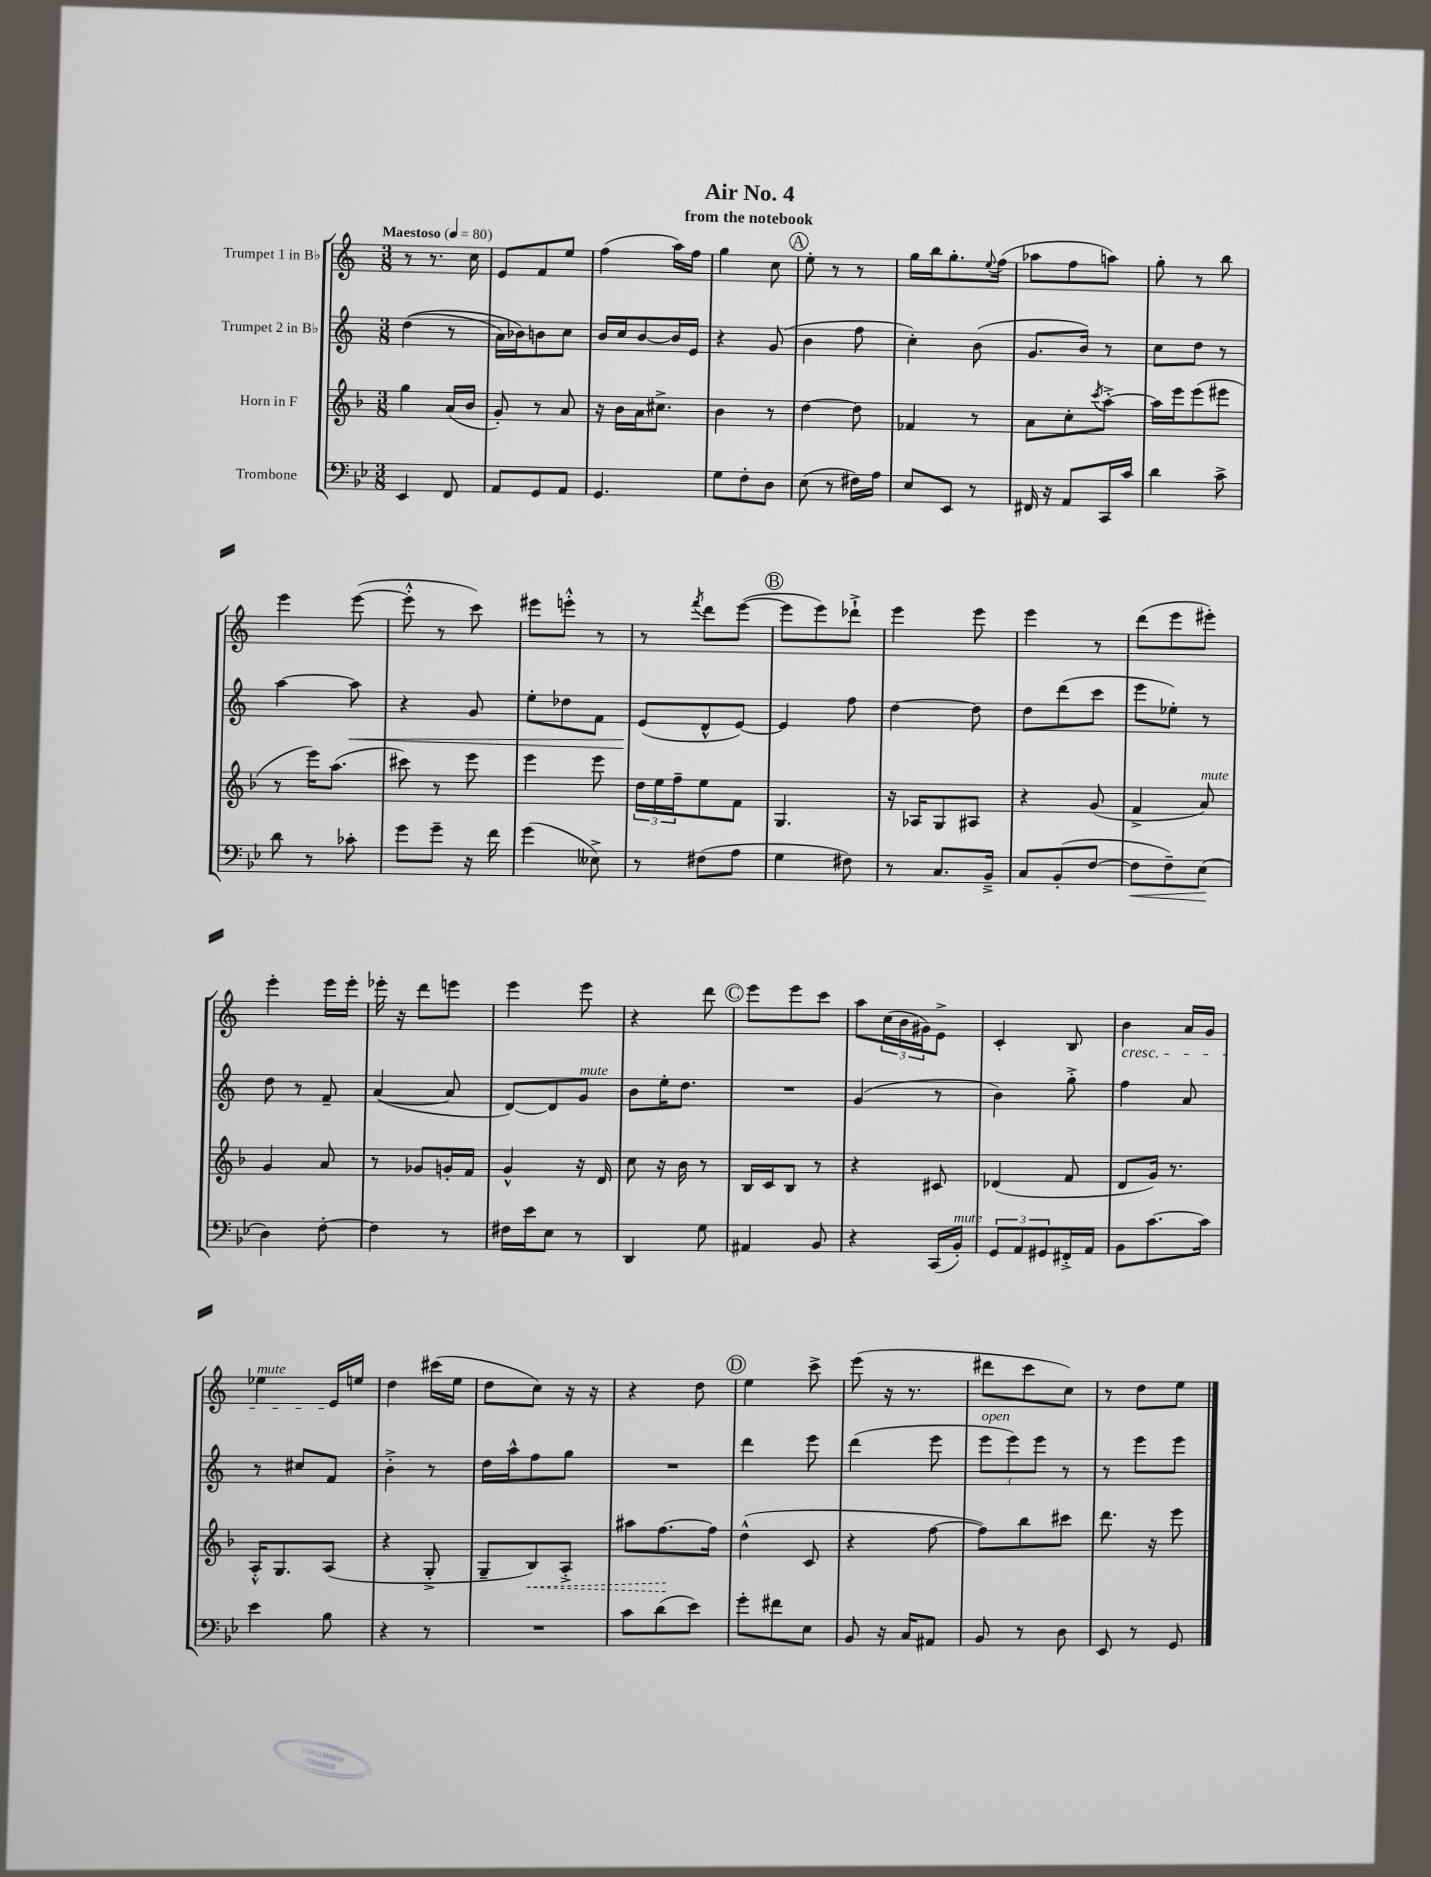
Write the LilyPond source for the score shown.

\header { title = "Air No. 4" subtitle = "from the notebook" }
<<
\new StaffGroup <<
\new Staff = "s0" \with { instrumentName = "Trumpet 1 in Bb" } {
    \clef treble \key c \major \numericTimeSignature \time 3/8 \tempo "Maestoso" 4 = 80
    r8 r8. c''16 |
    e'8 f'8 e''8 |
    f''4( a''16) f''16 |
    g''4 c''8 |
    \mark \markup { \circle "A" } e''8-. r8 r8 |
    g''16 b''16 g''8.-. \appoggiatura { e''8 } f''16( |
    aes''8 f''8 a''8) |
    g''8-. r8 b''8 |
    e'''4 e'''8~( |
    e'''8-.-^ r8 c'''8) |
    eis'''8 e'''8-.-^ r8 |
    r8 \acciaccatura { f'''8 } d'''8 e'''8~( |
    \mark \markup { \circle "B" } e'''8 e'''8) des'''8-!-> |
    e'''4 e'''8 |
    e'''4 r8 |
    d'''8( e'''8 eis'''8-.) |
    e'''4-. e'''16 e'''16-. |
    ees'''16-. r16 d'''8 e'''8 |
    e'''4 e'''8 |
    r4 d'''8 |
    \mark \markup { \circle "C" } e'''8 e'''8 c'''8 |
    a''8 \tuplet 3/2 { c''16( b'16 gis'16) } e'8-> |
    c'4-. b8 |
    b'4\cresc a'16 g'16 |
    ees''4^\markup { \italic "mute" } e'16\! e''16 |
    d''4 cis'''16( e''16 |
    d''8 c''8) r16 r16 |
    r4 d''8 |
    \mark \markup { \circle "D" } e''4 c'''8-> |
    e'''8( r16 r8. |
    dis'''8 c'''8 c''8) |
    r8 d''8 e''8 \bar "|." |
}
\new Staff = "s1" \with { instrumentName = "Trumpet 2 in Bb" } {
    \clef treble \key c \major \numericTimeSignature \time 3/8
    d''4(\( r8 |
    a'16) bes'16\) b'8 c''8 |
    b'16 c''16 b'8~ b'16 e'16 |
    r4 g'8( |
    \mark \markup { \circle "A" } b'4 f''8 |
    c''4-.) b'8( |
    g'8. b'16) r8 |
    c''8 d''8 r8 |
    a''4~ a''8\< |
    r4 g'8 |
    e''8-. des''8 f'8 |
    e'8\!( d'8-^ e'8~) |
    \mark \markup { \circle "B" } e'4 f''8 |
    d''4~ d''8 |
    d''8 d'''8( c'''8 |
    e'''8 ees''8-.) r8 |
    d''8 r8 f'8-- |
    a'4~( a'8 |
    d'8~) d'8 g'8^\markup { \italic "mute" } |
    b'8 e''16-. d''8. |
    \mark \markup { \circle "C" } R4. |
    g'4( r8 |
    b'4) g''8-.-> |
    f''4 a'8 |
    r8 cis''8 f'8 |
    b'4-.-> r8 |
    d''16 a''16-^ f''8 g''8 |
    R4. |
    \mark \markup { \circle "D" } d'''4 e'''8 |
    d'''4( e'''8 |
    \tuplet 3/2 { e'''8^\markup { \italic "open" } e'''8) e'''8 } r8 |
    r8 e'''8 e'''8 \bar "|." |
}
\new Staff = "s2" \with { instrumentName = "Horn in F" } {
    \clef treble \key f \major \numericTimeSignature \time 3/8
    g''4 a'16( bes'16 |
    g'8-.) r8 a'8 |
    r16 bes'16 a'16 cis''8.-> |
    bes'4 r8 |
    \mark \markup { \circle "A" } d''4~ d''8 |
    fes'4 r8 |
    a'8 c''8-. \acciaccatura { c'''8 } a''8~-.-> |
    a''16 e'''16 e'''8( eis'''8 |
    r8 e'''16) a''8.( |
    cis'''8) r8 e'''8 |
    e'''4 e'''8 |
    \tuplet 3/2 { d''16 e''16 f''16-- } e''8 f'8 |
    \mark \markup { \circle "B" } g4. |
    r16 aes16 g8 ais8 |
    r4 g'8( |
    f'4-> a'8^\markup { \italic "mute" }) |
    g'4 a'8 |
    r8 ges'8 g'16-. f'16 |
    g'4-^ r16 d'16 |
    c''8 r16 bes'16 r8 |
    \mark \markup { \circle "C" } bes16 c'16 bes8 r8 |
    r4 cis'8 |
    des'4( f'8 |
    d'8 g'16) r8. |
    a16-.-^ g8. a8( |
    r4 g8-.-> |
    g8-- \once \override Hairpin.style = #'dashed-line bes8\<) a8-.-> |
    ais''8 f''8.~\! f''16 |
    \mark \markup { \circle "D" } d''4-^( c'8 |
    r4 f''8~ |
    f''8) bes''8 cis'''8 |
    d'''8. r16 e'''8 \bar "|." |
}
\new Staff = "s3" \with { instrumentName = "Trombone" } {
    \clef bass \key bes \major \numericTimeSignature \time 3/8
    ees,4 f,8 |
    a,8 g,8 a,8 |
    g,4. |
    g8 f8-. d8 |
    \mark \markup { \circle "A" } ees8( r8 fis16) a16 |
    ees8 ees,8 r8 |
    fis,16 r16 a,8 c,16 c'16 |
    d'4 c'8-> |
    d'8 r8 ces'8-. |
    g'8 g'8-- r16 f'16 |
    g'4( eeses8->) |
    r8 fis8( a8 |
    \mark \markup { \circle "B" } g4 fis8) |
    r8 c8. bes,16---> |
    c8 bes,8-.( f8~ |
    f8\< f8--) ees8\!( |
    d4) f8~-. |
    f4 r8 |
    fis16 ees'16 ees8 r8 |
    d,4 g8 |
    \mark \markup { \circle "C" } ais,4 bes,8 |
    r4 c,16( bes,16-.^\markup { \italic "mute" }) |
    \tuplet 3/2 { g,8 a,8 gis,8 } fis,16-.-> a,16 |
    bes,8 c'8.~ c'16 |
    ees'4 bes8 |
    r4 r8 |
    R4. |
    c'8 d'8( ees'8) |
    \mark \markup { \circle "D" } g'8-. fis'8 ees8 |
    bes,8 r16 c16 ais,8 |
    bes,8 r8 d8 |
    ees,8 r8 g,8 \bar "|." |
}
>>
>>
\layout { \context { \Score \remove "Bar_number_engraver" } }
